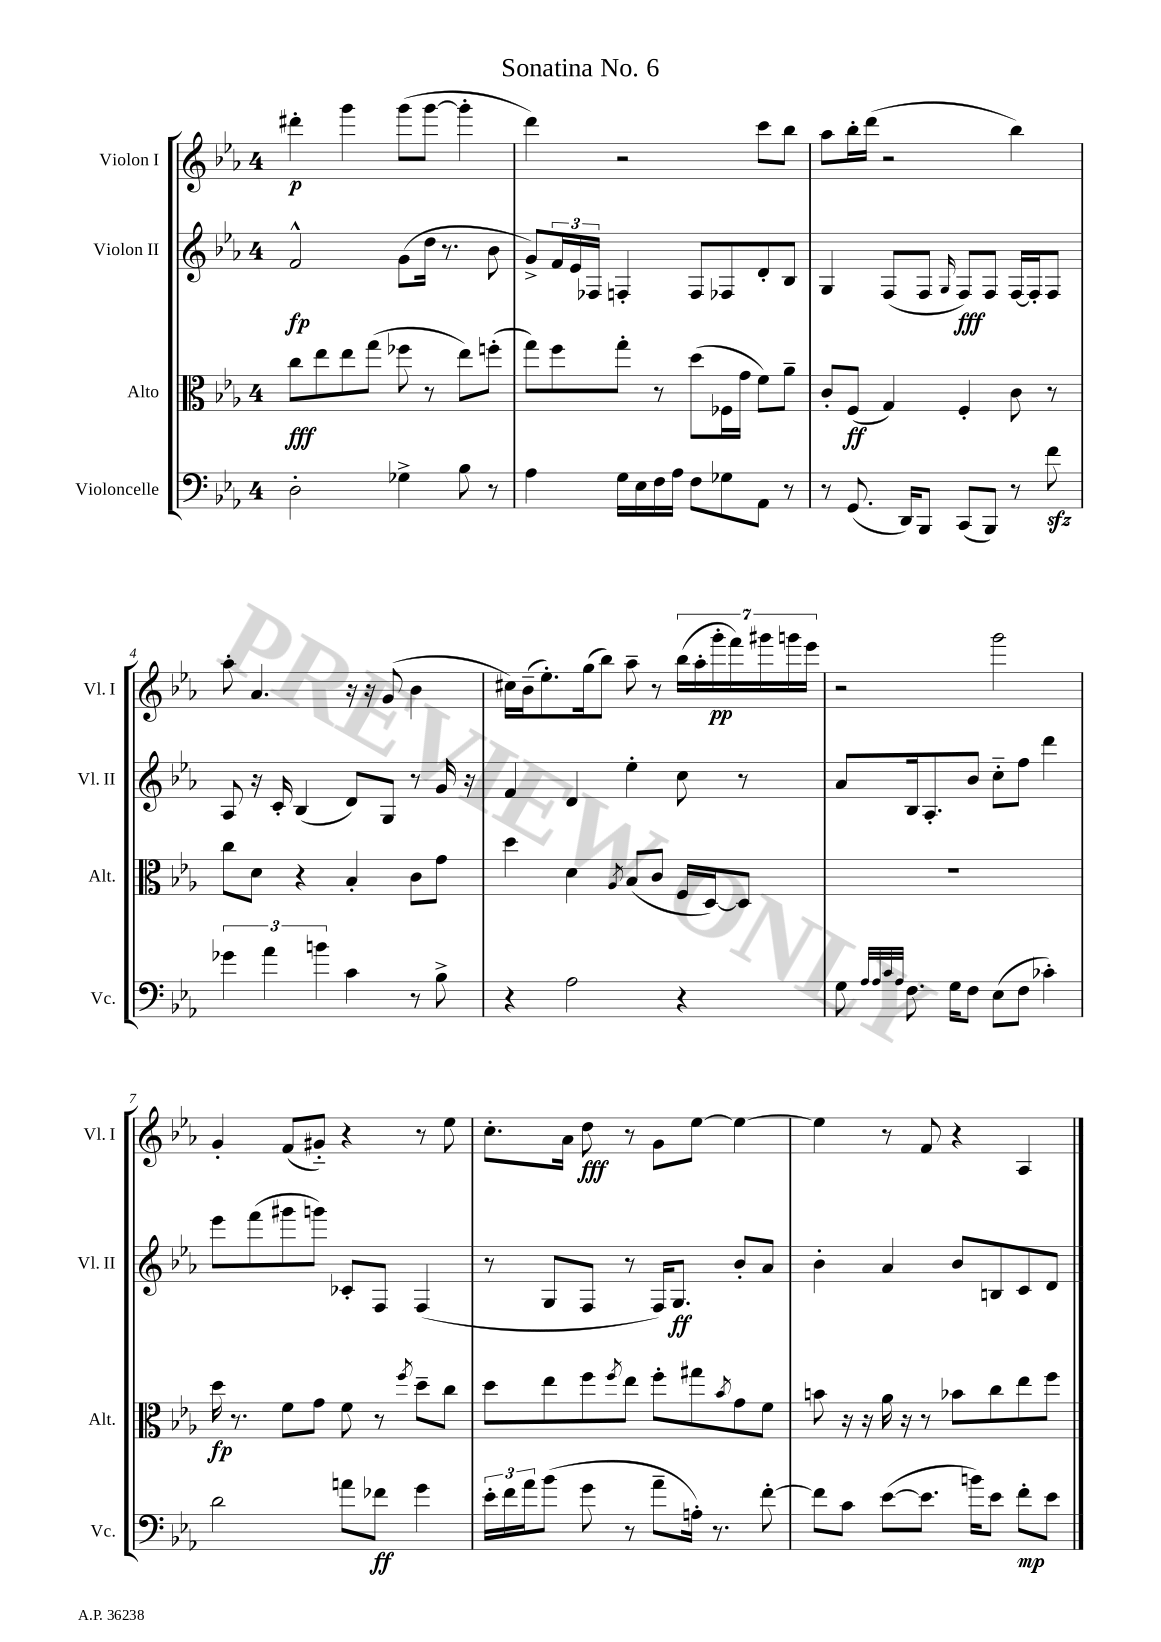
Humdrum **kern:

**kern	**kern	**kern	**kern
*staff4	*staff3	*staff2	*staff1
*clefF4	*clefC3	*clefG2	*clefG2
*k[b-e-a-]	*k[b-e-a-]	*k[b-e-a-]	*k[b-e-a-]
*M4/4	*M4/4	*M4/4	*M4/4
2D'\	8cc\L	2f^^/	4ddd#'\
.	8ee-\	.	.
.	8ee-\	.	4ggg\
.	(8gg\J	.	.
4G-^\	8ff-\	(8g\L	(8ggg\L
.	8r	16dd\Jk	[8ggg\J
.	.	8.r	.
8B-\	8ee-\L)	.	4ggg'\]
8r	(8ff'\J	8b-\	.
=	=	=	=
4A-\	8gg\L)	8g^/L)	4ddd\)
.	8ff\	24f/L	.
.	.	24e-/	.
.	.	24F-/JJ	.
16G\LL	8gg'\J	4F'/	2r
16E-\	.	.	.
16F\	8r	.	.
16A-\JJ	.	.	.
8F\L	(8dd\L	8F/L	.
8G-\	16F-\L	8F-/	.
.	16g\JJ	.	.
8AA-\J	8f\L)	8d'/	8ccc\L
8r	8a-~\J	8B-/J	8bb-\J
=	=	=	=
8r	8c'/L	4G/	8aa-\L
(8.GG/	(8F/J	.	16bb-'\L
.	.	.	(16ddd\JJ
.	4G/)	(8F/L	2r
16DD/LK)	.	.	.
8BBB-/J	.	8F/J	.
.	.	16qqG/	.
(8CC/L	4F'/	8F/L)	.
8BBB-/J)	.	8F/J	.
8r	8c\	[16F/LL	4bb-\)
.	.	16F'/]J	.
8f\	8r	8F/J	.
=	=	=	=
6g-\	8cc\L	8A-/	8aa-'\
.	8d\J	16r	4.a-/
6a-\	.	.	.
.	.	16c'/	.
.	4r	(4B-/	.
6b\	.	.	.
4c\	4B-'/	8d/L)	16r
.	.	.	16r
.	.	8G/J	(8g/
8r	8c\L	8r	4b-\
8B-^\	8g\J	16g/	.
.	.	16r	.
=	=	=	=
4r	4dd\	4f/	16cc#\LL)
.	.	.	(16b-~\J
.	.	.	8.ee-'\)
2A-\	4d\	4d/	.
.	.	.	(16gg\k
.	.	.	8bb-\J)
.	8qA-/	.	.
.	(8B-/L	4ee-'\	8aa-~\
.	8c/J	.	8r
4r	16F/LL	8cc\	(28bb-\LL
.	.	.	28aa-'\
.	[16D/J)	.	.
.	.	.	28ggg'\
.	.	.	28fff\)
.	8D/]J	8r	.
.	.	.	28ggg#\
.	.	.	28ggg\
.	.	.	28eee-\JJ
=	=	=	=
8G\	1r	8a-/L	2r
32qqA-/LLL	.	.	.
32qqA-/	.	.	.
32qqc/	.	.	.
32qqA-/JJJ	.	.	.
8.F\	.	16B-/k	.
.	.	8.A-'/	.
16G\LK	.	.	.
8F\J	.	8b-/J	.
(8E-\L	.	8cc'~\L	2ggg\
8F\J	.	8ff\J	.
4c-'\)	.	4ddd\	.
=	=	=	=
2d\	16dd\	8eee-\L	4g'/
.	8.r	.	.
.	.	(8fff\	.
.	8f\L	8ggg#\	(8f/L
.	8g\J	8ggg\J)	8g#'~/J)
8a\L	8f\	8c-'/L	4r
8f-\J	8r	8F/J	.
.	8qff/	.	.
4g\	8dd~\L	(4F/	8r
.	8cc\J	.	8ee-\
=	=	=	=
24e-'\LL	8dd\L	8r	8.cc'\L
24f\	.	.	.
24a-\J	.	.	.
(8b-\J	8ee-\	8G/L	.
.	.	.	16a-\Jk
8g\	8ff\	8F/J	8dd\
.	8qff/	.	.
8r	8ee-\J	8r	8r
8a-~\L	8ff'\L	16F/LK)	8g\L
.	.	8.G/J	.
16A'\Jk)	8gg#\	.	[8ee-\J
8.r	.	.	.
.	8qb-/	.	.
.	8g\	8b-'/L	4ee-\_
[8f'\	8f\J	8a-/J	.
=	=	=	=
8f\]L	8b\	4b-'\	4ee-\]
8c\J	16r	.	.
.	16r	.	.
([8e-\L	16a-\	4a-/	8r
.	16r	.	.
8.e-\]J	8r	.	8f/
.	8b-\L	8b-/L	4r
16b\LK)	.	.	.
8e-\J	8cc\	8B/	.
8f'\L	8ee-\	8c/	4A-/
8e-\J	8ff\J	8d/J	.
==	==	==	==
*-	*-	*-	*-
